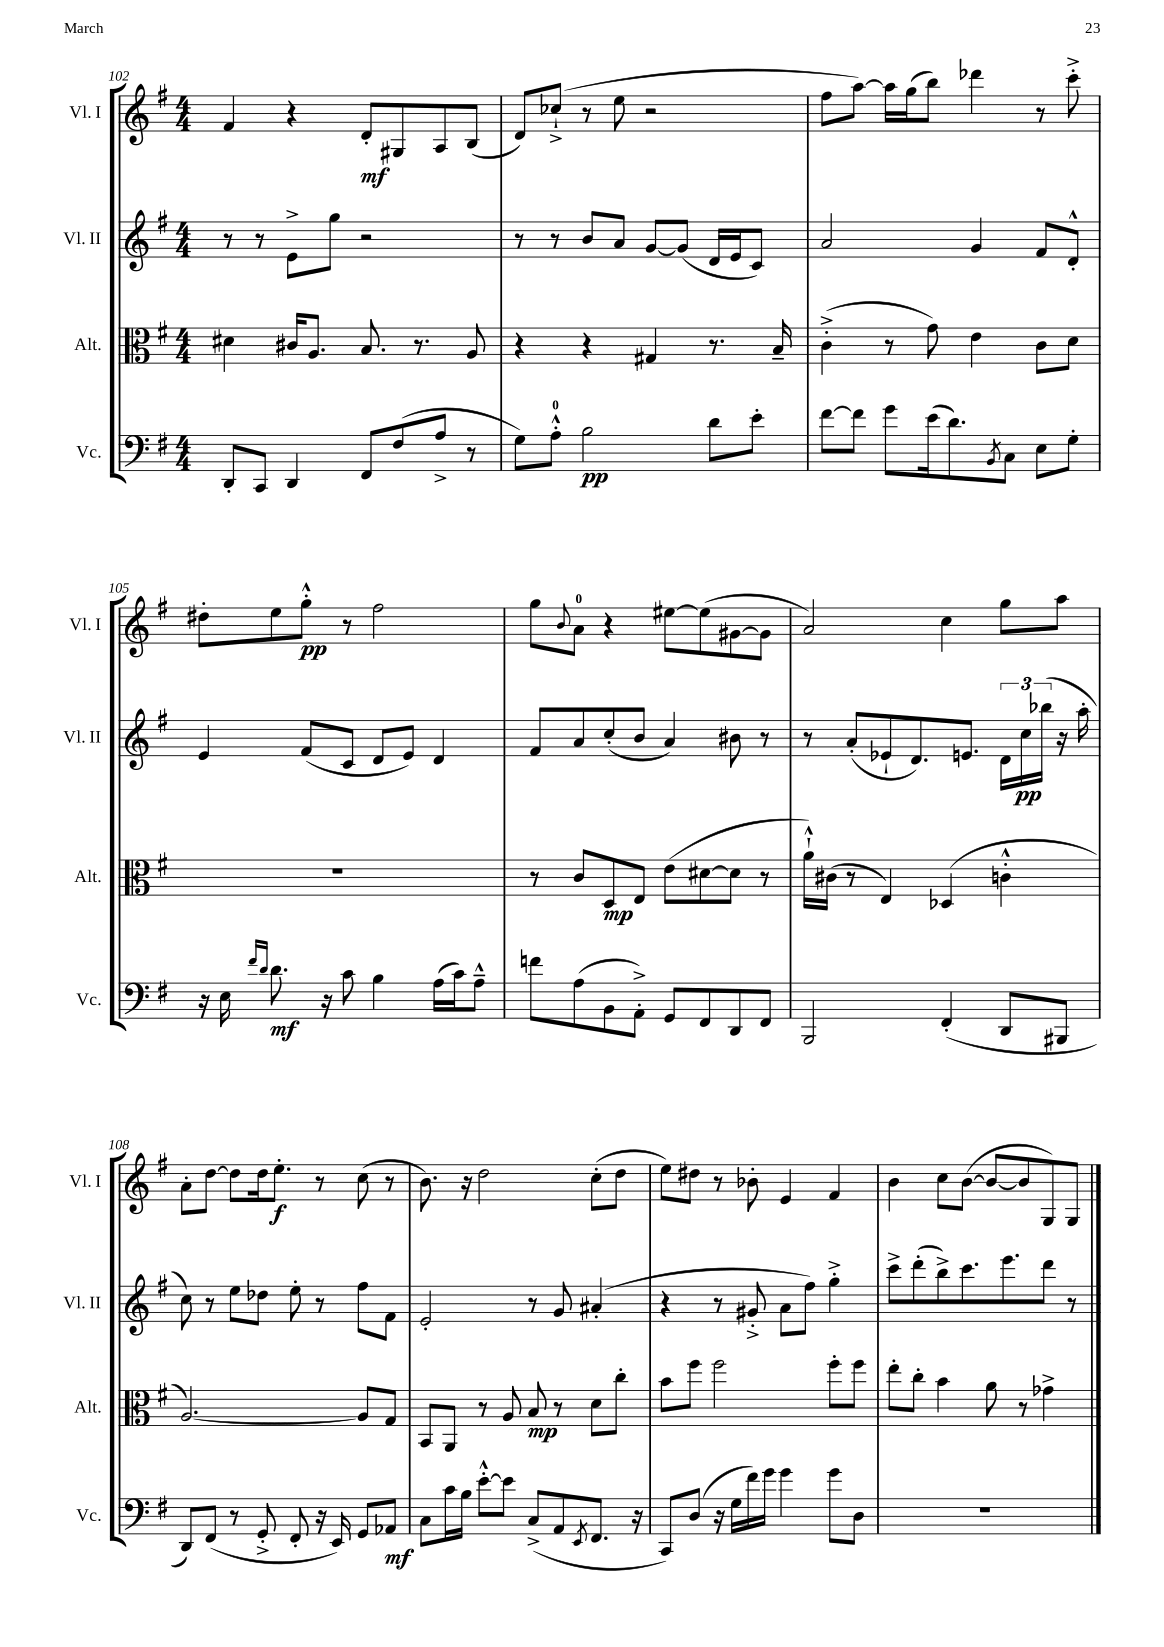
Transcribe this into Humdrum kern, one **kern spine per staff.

**kern	**kern	**kern	**kern
*staff4	*staff3	*staff2	*staff1
*clefF4	*clefC3	*clefG2	*clefG2
*k[f#]	*k[f#]	*k[f#]	*k[f#]
*M4/4	*M4/4	*M4/4	*M4/4
8DD'/L	4d#\	8r	4f#/
8CC/J	.	8r	.
4DD/	16c#/LK	8e^\L	4r
.	8.A/J	.	.
.	.	8gg\J	.
8FF#/L	8.B/	2r	8d'/L
(8F#/	.	.	8G#/
.	8.r	.	.
8A^/J	.	.	8A/
8r	8A/	.	(8B/J
=	=	=	=
8G\L)	4r	8r	8d/L)
8A'^^\J	.	8r	(8cc-`^/J
2B\	4r	8b/L	8r
.	.	8a/J	8ee\
.	4G#/	[8g/L	2r
.	.	(8g/]J	.
8d\L	8.r	16d/LL	.
.	.	16e/J	.
8e'\J	.	8c/J)	.
.	16B~/	.	.
=	=	=	=
[8f#\L	(4c'^\	2a/	8ff#\L
8f#\]J	.	.	[8aa\J)
8g\L	8r	.	16aa\]LL
.	.	.	(16gg\J
(16e\k	8g\)	.	8bb\J)
8.d\)	.	.	.
.	4e\	4g/	4ddd-\
8qBB/	.	.	.
8C\J	.	.	.
8E\L	8c\L	8f#/L	8r
8G'\J	8d\J	8d'^^/J	8ccc'^\
=	=	=	=
16r	1r	4e/	8dd#'\L
16E\	.	.	.
16qqf#/LL	.	.	.
16qqd/JJ	.	.	.
8.d\	.	.	8ee\
.	.	(8f#/L	8gg'^^\J
16r	.	.	.
8c\	.	8c/J	8r
4B\	.	8d/L	2ff#\
.	.	8e/J)	.
(16A\LL	.	4d/	.
16c\J)	.	.	.
8A~^^\J	.	.	.
=	=	=	=
8f\L	8r	8f#/L	8gg\L
.	.	.	8qqb/
(8A\	8c/L	8a/	8a\J
8BB\	8D/	(8cc'/	4r
8AA'^\J)	8E/J	8b/J	.
8GG/L	(8e\L	4a/)	[8ee#\L
8FF#/	[8d#\	.	(8ee#\]
8DD/	8d#\]J	8b#\	[8g#\
8FF#/J	8r	8r	8g#\]J
=	=	=	=
2BBB/	16a`^^\LL)	8r	2a/)
.	(16c#\JJ	.	.
.	8r	(8a'/L	.
.	4E/)	8e-`/	.
.	.	8.d/)	.
(4FF#'/	(4D-/	.	4cc\
.	.	8.e/J	.
8DD/L	4c'^^\	24d\LL	8gg\L
.	.	24cc\	.
.	.	(24bb-\JJ	.
8BBB#/J	.	16r	8aa\J
.	.	16aa'\	.
=	=	=	=
8DD/L)	[2.A/)	8cc\)	8a'\L
(8FF#/J	.	8r	[8dd\J
8r	.	8ee\L	8dd\]L
8GG'^/	.	8dd-\J	16dd\k
.	.	.	8.ee'\J
8FF#'/	.	8ee'\	.
16r	.	8r	8r
16EE/)	.	.	.
8GG/L	8A/]L	8ff#\L	(8cc\
8AA-/J	8G/J	8f#\J	8r
=	=	=	=
8C\L	8BB/L	2e'/	8.b\)
16c\L	8AA/J	.	.
16B\JJ	.	.	16r
[8e'^^\L	8r	.	2dd\
8e\]J	8A/	.	.
(8C^/L	8B/	8r	.
8AA/	8r	8g/	.
8qEE/	.	.	.
8.FF#/J	8d\L	(4a#'/	(8cc'\L
.	8cc'\J	.	8dd\J
16r	.	.	.
=	=	=	=
8CC/L)	8b\L	4r	8ee\L)
(8D/J	8ff#\J	.	8dd#\J
16r	2ff#\	8r	8r
16G\LL	.	.	.
16f#\)	.	8g#'^/	8b-'\
16g\JJ	.	.	.
4g\	.	8a\L	4e/
.	.	8ff#\J)	.
8g\L	8ff#'\L	4gg'^\	4f#/
8D\J	8ff#\J	.	.
=	=	=	=
1r	8ee'\L	8ccc^\L	4b\
.	8cc'\J	(8ddd'\	.
.	4b\	8bb^\)	8cc\L
.	.	8.ccc\	([8b\J
.	8a\	.	8b/_L
.	.	8.eee\	.
.	8r	.	8b/]
.	4g-^\	8ddd\J	8G/)
.	.	8r	8G/J
==	==	==	==
*-	*-	*-	*-
